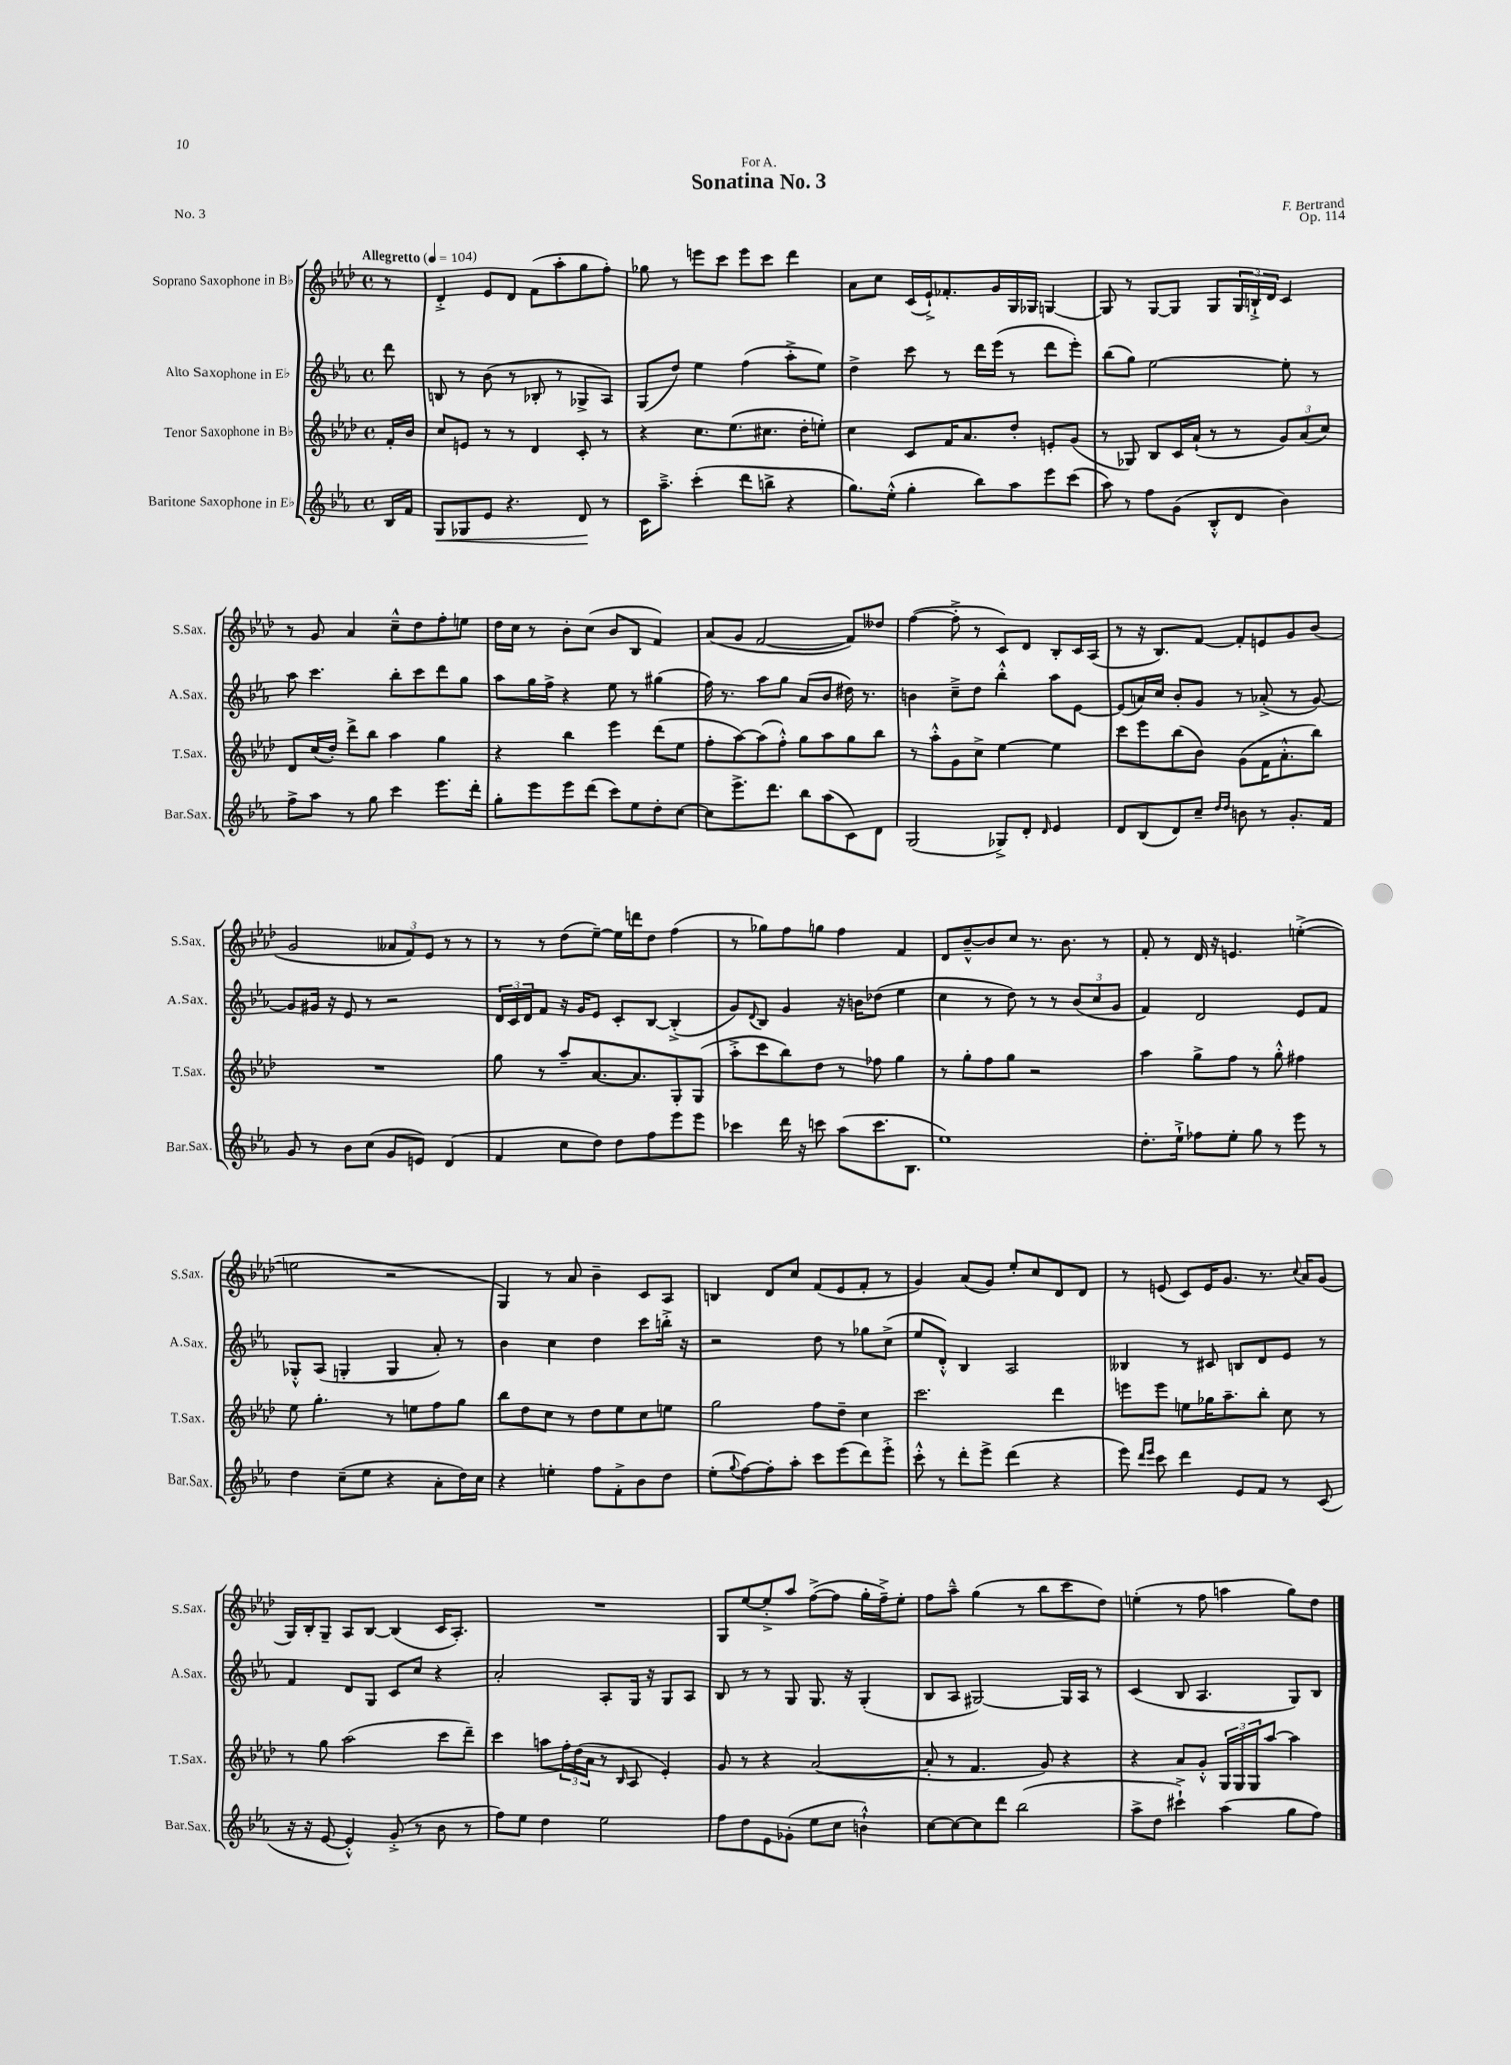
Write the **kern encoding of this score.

**kern	**dynam	**kern	**kern	**kern
*part4	*part4	*part3	*part2	*part1
*staff4	*staff4	*staff3	*staff2	*staff1
*I"Baritone Saxophone in E♭	*	*I"Tenor Saxophone in B♭	*I"Alto Saxophone in E♭	*I"Soprano Saxophone in B♭
*I'Bar.Sax.	*	*I'T.Sax.	*I'A.Sax.	*I'S.Sax.
*clefG2	*	*clefG2	*clefG2	*clefG2
*k[b-e-a-]	*	*k[b-e-a-d-]	*k[b-e-a-]	*k[b-e-a-d-]
*M4/4	*	*M4/4	*M4/4	*M4/4
*met(c)	*	*met(c)	*met(c)	*met(c)
*MM104	*	*MM104	*MM104	*MM104
=	=	=	=	=
!	!	!	!	!LO:TX:a:B:t=Allegretto
16B-/LL	.	16f'/LL	8ddd\	8r
16f/JJ	.	16b-/JJ	.	.
=1	=1	=1	=1	=1
!	!LO:HP:b	!	!	!
8G/L	<	8cc/L	8Bn/	4d-'^/
8G-X/	.	8en/J	8r	.
8e-/J	.	8r	(8b-\	8e-/L
4.r	.	8r	8r	8d-/J
.	.	4d-/	8B-X'/	(8f\L
.	.	.	8r	8aa-'\
8d/	.	8c'/	8G-X^/L	8gg\
8r	[	8r	8A-/J)	8ff'\J)
=2	=2	=2	=2	=2
16c\KL	.	4r	(8G/L	8gg-X\
8.aa-~^\J	.	.	.	.
.	.	.	8dd/J)	8r
(4ccc'\	.	8.cc\L	4ee-\	8eeen\L
.	.	.	.	8ccc\J
.	.	(8.ee-\	.	.
8ddd\L	.	.	(4ff\	8eee\L
8bbn^\J	.	8.cc#X\J	.	8ccc\J
4r	.	.	8aa-'^\L	4ddd-\
.	.	16dd-'\KL	.	.
.	.	8een'\J)	8ee-\J)	.
=3	=3	=3	=3	=3
8.gg\L)	.	4cc\	4dd^\	8a-\L
.	.	.	.	8cc\J
(16ee-'^^\Jk	.	.	.	.
4gg'\	.	8c/L	8ccc\	(16c/LL
.	.	.	.	16e-`^/J)
.	.	16f/K	8r	8.f-X'/
.	.	8.a-/	.	.
8bb-\L)	.	.	16ddd\LL	.
.	.	.	(16eee-\JJ	16g/L
8aa-\	.	8dd-'/J	8r	16G/
.	.	.	.	16G-X/JJ
8eee-\	.	8en'/L	8ddd\L	[4Gn/
(8ccc\J	.	(8g/J	8eee-'\J)	.
=4	=4	=4	=4	=4
8aa-\)	.	8r	(8bb-\L	8G/]
8r	.	8G-X/)	8gg\J)	8r
8ff\L	.	8B-/L	[2ee-\	[8G/L
(8g\J	.	16c/L	.	8G/J]
.	.	(16a-`/JJ	.	.
8B-'^^/L	.	8r	.	8G/L
8d/J	.	8r	.	24G/L
.	.	.	.	24Bn`^/
.	.	.	.	24d-/JJ
4b-\)	.	12g/L)	8ee-'\]	4c/
.	.	(12a-/	.	.
.	.	.	8r	.
.	.	12cc/J)	.	.
!!LO:LB:g=z
=5	=5	=5	=5	=5
8ff^\L	.	8d-/L	8aa-\	8r
8aa-\J	.	(16cc/L	4.ccc\	8g/
.	.	16dd-'/JJ)	.	.
8r	.	8ddd-^\L	.	4a-/
8gg\	.	8bb-\J	.	.
4ccc\	.	4aa-\	8bb-'\L	8cc~^^\L
.	.	.	8ccc\	8dd-\
8.eee-\L	.	4gg\	8ddd\	8ff'\
.	.	.	8gg\J	8een\J
16ddd'\Jk	.	.	.	.
=6	=6	=6	=6	=6
8gg'\L	.	4r	8aa-\L	16dd-\LL
.	.	.	.	16cc\JJ
8eee-\	.	.	16gg\L	8r
.	.	.	16ff^\JJ	.
8eee-\	.	4bb-\	4r	8b-'\L
(8ddd\J	.	.	.	(8cc\J
8ccc\L)	.	4eee-\	8ee-\	8b-/L
8ee-\	.	.	8r	8B-/J
8dd'\	.	(8ddd-\L	(4gg#X\	4f/)
[8cc\J	.	8ee-\J	.	.
=7	=7	=7	=7	=7
8cc\L]	.	8ff'\L	16ff\)	(8a-/L
.	.	.	8.r	.
8.eee-^\	.	[8aa-\)	.	8g/J
.	.	(8aa-\]	8aa-\L	[2f/
8.ddd\J	.	.	.	.
.	.	8ff'^^\J)	8gg\J	.
8bb-\L	.	8gg\L	(8a-/L	.
(8aa-\	.	8aa-\	8b-/J	.
8c\)	.	8gg\	16dd#X\)	8f/L])
.	.	.	8.r	.
8d\J	.	8bb-\J	.	8dd--X/J
=8	=8	=8	=8	=8
(2G/	.	8r	4bn\	([4ff\
.	.	8aa-'^^\L	.	.
.	.	8g\	8cc~^\L	8ff'^\]
.	.	8cc^\J	8dd\J	8r
8G-X^/L)	.	[4ee-\	4bb-'^^\	8c/L)
8d'/J	.	.	.	8d-/J
16qqd/	.	.	.	.
4e-/	.	4ee-\]	8aa-\L	8B-'/L
.	.	.	[8e-\J	16c/L
.	.	.	.	(16A-/JJ
=9	=9	=9	=9	=9
8d/L	.	8ccc\L	(8e-/L]	8r
(8B-/	.	8eee-\	16an/L)	16r
.	.	.	16cc/JJ	8.B-/L)
8d/)	.	(8bb-\	8b-'/L	.
8cc~/J	.	8b-\J)	8g/J	[8f/J
16qqdd/LL	.	.	.	.
16qqdd/JJ	.	.	.	.
8bn\	.	(8g\L	8r	8f'/L]
8r	.	16f\K	(8a-X'^/	8en/
.	.	8.a-'^^\	.	.
8.g'/L	.	.	8r	8g/
.	.	8bb-\J)	[8g/)	(8b-/J
16f/Jk	.	.	.	.
!!LO:LB:g=z
=10	=10	=10	=10	=10
8g/	.	1r	8g/L]	2g/
8r	.	.	16g#X/Jk	.
.	.	.	16r	.
8b-\L	.	.	8e-/	.
(8cc\J	.	.	8r	.
8g/L	.	.	2r	12a--X/L
.	.	.	.	12f/)
8en/J)	.	.	.	.
.	.	.	.	12e-/J
(4d/	.	.	.	8r
.	.	.	.	8r
=11	=11	=11	=11	=11
4f/	.	8gg\	24d/LL	8r
.	.	.	24c/	.
.	.	.	24d/J	.
.	.	8r	8f/J	8r
8cc\L	.	8aa-~/L	16r	(8dd-\L
.	.	.	16g/KL	.
8dd\J)	.	[8.a-/	8e-/J	[8ee-~\J)
8dd\L	.	.	8c'/L	16ee-\LL]
.	.	8.a-/]	.	16dddn\J
8ff\	.	.	[8B-/J	8dd-\J
8eee-\	.	8G'/	(4B-'^/]	(4ff\
8eee-\J	.	(8G/J	.	.
=12	=12	=12	=12	=12
4ccc-X\	.	8aa-'^\L	8g/L)	8r
.	.	.	8qqd/	.
.	.	8ccc\	8B-/J	8gg-X\L)
16ddd\	.	8bb-\)	4g/	8ff\
16r	.	.	.	.
8cccn\	.	8dd-\J	.	8ggn\J
(8aa-\L	.	8r	16r	4ff\
.	.	.	16bn\KL	.
8.ccc\	.	8ff-X\	(8dd-X\J	.
.	.	4gg\	4ee-\	4f/
8.B-\J	.	.	.	.
=13	=13	=13	=13	=13
1ee-)	.	8r	4cc\	8d-/L
.	.	8gg'\L	.	[8b-~^^/
.	.	8ff\	8r	8b-/]
.	.	8gg\J	8dd\)	8cc/J
.	.	2r	8r	8.r
.	.	.	8r	.
.	.	.	.	8.b-\
.	.	.	(12b-/L	.
.	.	.	12cc/	.
.	.	.	.	8r
.	.	.	12g/J	.
=14	=14	=14	=14	=14
8.dd'\L	.	4aa-\	4f/)	8f'/
.	.	.	.	8r
16ee-`^\Jk	.	.	.	.
8ff-X\L	.	8gg^\L	2d/	16d-/
.	.	.	.	16r
8ee-'\J	.	8ff\J	.	4.en/
8gg\	.	8r	.	.
8r	.	8gg'^^\	.	.
8eee-\	.	4ff#X\	8e-/L	([4een'^\
8r	.	.	8f/J	.
!!LO:LB:g=z
=15	=15	=15	=15	=15
4dd\	.	8ee-\	8G-X'^^/L	2een\]
.	.	4.gg'\	(8A-/J	.
(8cc~\L	.	.	4Gn'/	.
8ee-\J	.	.	.	.
4r	.	8r	4G/	2r
.	.	8een\L	.	.
8a-'\L	.	8ff\	8a-'/)	.
16dd\L)	.	8gg\J	8r	.
16cc\JJ	.	.	.	.
=16	=16	=16	=16	=16
4r	.	8bb-\L	4b-\	4G/)
.	.	8dd-\	.	.
4een'\	.	8cc\J	4cc\	8r
.	.	8r	.	8a-/
8ff\L	.	8dd-\L	4dd\	4b-~\
8f'^\	.	8ee-\	.	.
8b-\	.	8cc\	8ccc\L	8c/L
8dd\J	.	8een\J	16bbn'^\Jk	8A-/J
.	.	.	16r	.
=17	=17	=17	=17	=17
(8ee-'\L	.	2gg\	2r	4Bn/
8qqgg/	.	.	.	.
[8ff\)	.	.	.	.
8ff'\]	.	.	.	8d-/L
8aa-'\J	.	.	.	8cc/J
8ccc\L	.	8ff\L	8dd\	(8f/L
(8eee-\	.	8dd-~\J	8r	8e-/
8ddd\)	.	4cc\	8gg-X\L	8f'/J
8eee-'^\J	.	.	(8cc^\J	8r
=18	=18	=18	=18	=18
8ccc'^^\	.	2.ccc\	8ee-/L	4g/)
8r	.	.	8d'^^/J)	.
8ddd'\L	.	.	4B-/	(8a-/L
8eee-^\J	.	.	.	8g/J)
(4ddd\	.	.	2A-/	8ee-'/L
.	.	.	.	8cc/
4r	.	4ddd-\	.	8d-/
.	.	.	.	8d-/J
=19	=19	=19	=19	=19
8eee-\)	.	8eeen\L	4B--X/	8r
16qqddd/LL	.	.	.	.
16qqeee-/JJ	.	.	.	.
8ccc\	.	8eee\J	.	(8en/
4ddd\	.	8een\L	8r	8c/L)
.	.	16gg-X\K	8c#X/	16e/K
.	.	8.aa-~\	.	8.g/J
8e-/L	.	.	8Bn/L	.
8f/J	.	8bb-'\J	8d/	8.r
8r	.	8cc\	8e-/J	.
.	.	.	.	8qqcc/
.	.	.	.	16a-/KL
(8c/	.	8r	8r	(8g/J
!!LO:LB:g=z
=20	=20	=20	=20	=20
16r	.	8r	4f/	16G/LL)
16r	.	.	.	16B-'/J
[8e-/	.	8gg\	.	8G~/J
4e-'^^/])	.	(2aa-\	8d/L	8A-/L
.	.	.	8G/J	[8B-/J
(8g'^/	.	.	8c/L	(4B-/]
8r	.	.	8cc/J	.
8b-\	.	8ccc\L	4r	16c/KL
.	.	.	.	8.A-'/J)
8r	.	8ddd-~\J)	.	.
=21	=21	=21	=21	=21
8ff\L)	.	4ccc\	2a-'/	1r
8ee-\J	.	.	.	.
4dd\	.	8aan\L	.	.
.	.	24ff'\L	.	.
.	.	(24dd-\	.	.
.	.	24a-\JJ	.	.
2ee-\	.	8r	8A-'/L	.
.	.	16qqB-/	.	.
.	.	8A-/	16G/Jk	.
.	.	.	16r	.
.	.	4e-'/)	8G/L	.
.	.	.	8A-/J	.
=22	=22	=22	=22	=22
8ff\L	.	8g/	8B-/	8G/L
8dd\	.	8r	8r	[8ee-/
8e-\	.	4r	8r	8ee-'^/]
(8g-X'\J	.	.	8G/	8aa-/J
8ee-\L	.	([2a-/	8.G/	([8ff^\L
8cc\J	.	.	.	8ff\J]
.	.	.	16r	.
4bn`^^\)	.	.	(4G'/	16gg'\LL
.	.	.	.	16ff~^\J)
.	.	.	.	8ee-'\J
=23	=23	=23	=23	=23
[8cc\L	.	8a-'/]	8B-/L	8ff\L
8cc\_	.	8r	8A-/J	8aa-~^^\J
8cc\]	.	4.f/	[2G#X/)	(4gg\
8ddd\J	.	.	.	.
(2bb-\	.	.	.	8r
.	.	8g/)	.	8bb-\L
.	.	4r	16G#/LL]	8ccc\
.	.	.	16A-/JJ	.
.	.	.	8r	8dd-\J)
=24	=24	=24	=24	=24
8aa-^\L	.	4r	(4c/	(4een'\
8dd\J	.	.	.	.
4ccc#X`^\)	.	8a-/L	8B-/	8r
.	.	8g'^^/J	4.A-/	8ff\
(4aa-\	.	24G/LL	.	4aan\
.	.	24G/	.	.
.	.	24G/J	.	.
.	.	[8aa-/J	.	.
8gg\L	.	4aa-\]	8G/L)	8gg\L)
8ff\J)	.	.	8B-/J	8dd-\J
==	==	==	==	==
*-	*-	*-	*-	*-
